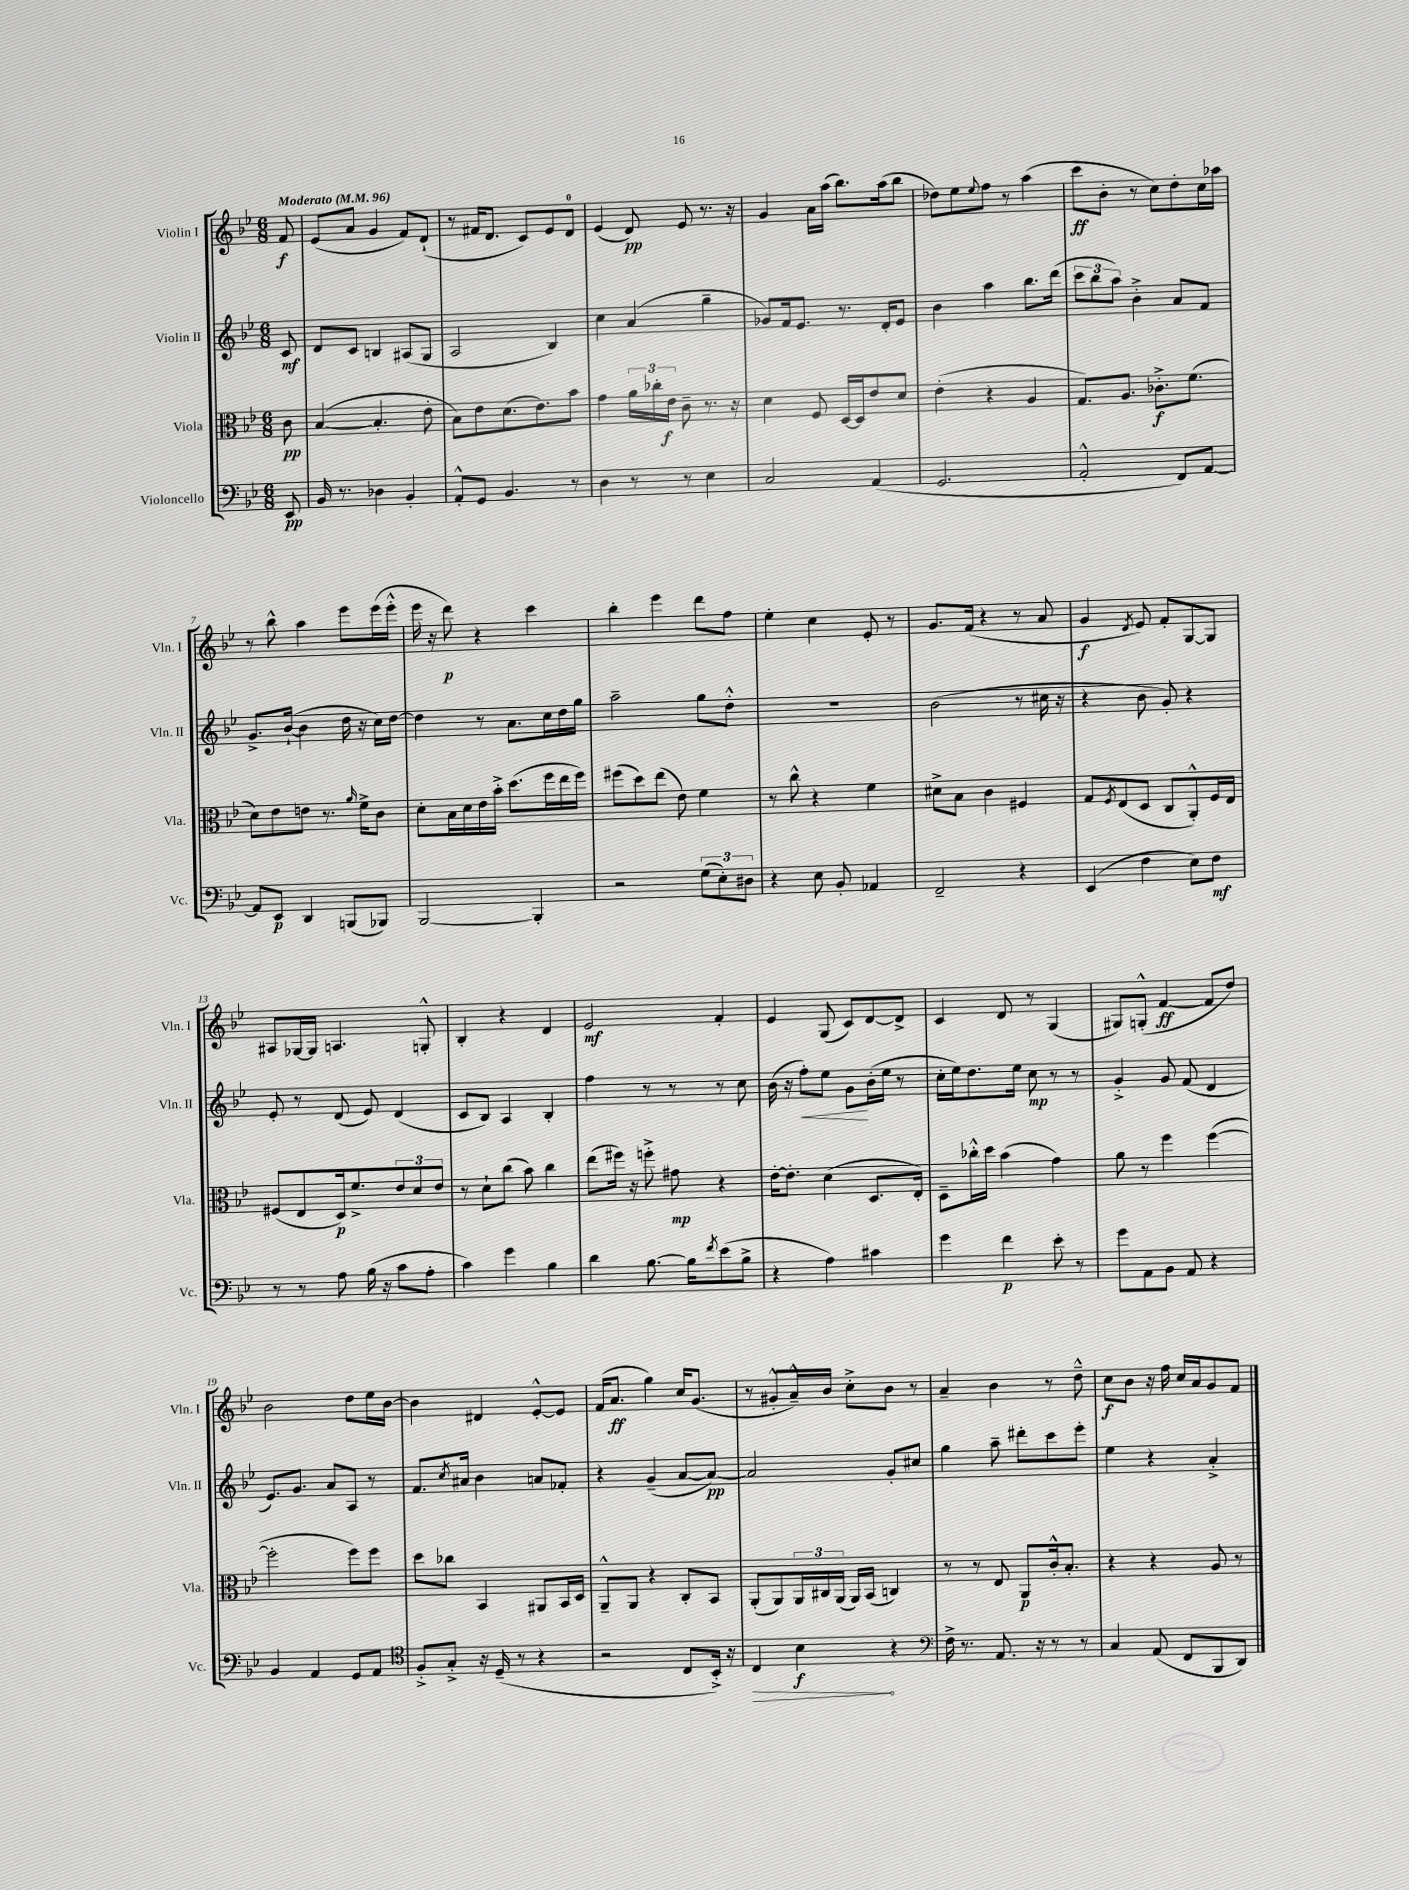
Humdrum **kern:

**kern	**dynam	**kern	**dynam	**kern	**dynam	**kern	**dynam
*part4	*part4	*part3	*part3	*part2	*part2	*part1	*part1
*staff4	*staff4	*staff3	*staff3	*staff2	*staff2	*staff1	*staff1
*I"Violoncello	*	*I"Viola	*	*I"Violin II	*	*I"Violin I	*
*I'Vc.	*	*I'Vla.	*	*I'Vln. II	*	*I'Vln. I	*
*clefF4	*	*clefC3	*	*clefG2	*	*clefG2	*
*k[b-e-]	*	*k[b-e-]	*	*k[b-e-]	*	*k[b-e-]	*
*M6/8	*	*M6/8	*	*M6/8	*	*M6/8	*
*MM96	*	*MM96	*	*MM96	*	*MM96	*
=	=	=	=	=	=	=	=
!	!	!	!	!	!	!LO:TX:a:B:t=Moderato	!
8EE-/	pp	8c\	pp	8c/	mf	8f/	f
=1	=1	=1	=1	=1	=1	=1	=1
16BB-/	.	([4B-/	.	8d/L	.	(8e-/L	.
8.r	.	.	.	.	.	.	.
.	.	.	.	8c/J	.	8a/J	.
4D-X\	.	4.B-'/]	.	4Bn/	.	4g/	.
4BB-'/	.	.	.	(8A#X/L	.	8f/L)	.
.	.	8e-'\	.	8G/J	.	(8d`/J	.
=2	=2	=2	=2	=2	=2	=2	=2
8AA'^^/L	.	8B-\L)	.	2A/	.	8r	.
8GG/J	.	8e-\	.	.	.	16f#X/KL	.
.	.	.	.	.	.	8.d/J	.
4.BB-/	.	(8.d\	.	.	.	.	.
.	.	.	.	.	.	8c/L)	.
.	.	8.e-\)	.	.	.	.	.
.	.	.	.	4B-/)	.	8e-/	.
8r	.	8b-\J	.	.	.	8d/J	.
=3	=3	=3	=3	=3	=3	=3	=3
4D\	.	4g\	.	4cc\	.	(4e-/	.
8r	.	24a\LL	.	(4a/	.	8d/)	pp
.	.	24cc-X'\	.	.	.	.	.
.	.	24e-\JJ	f	.	.	.	.
8r	.	8c~\	.	.	.	8e-/	.
4E-\	.	8.r	.	4gg~\	.	8.r	.
.	.	16r	.	.	.	16r	.
=4	=4	=4	=4	=4	=4	=4	=4
2C/	.	4d\	.	8g-X/L)	.	4g/	.
.	.	.	.	16f/k	.	.	.
.	.	.	.	8.e-/J	.	.	.
.	.	8F/	.	.	.	16a\LL	.
.	.	.	.	.	.	(16aa\JJ	.
.	.	[16D/LL	.	8.r	.	8.bb-\L)	.
.	.	16D/J]	.	.	.	.	.
(4AA/	.	8e-/	.	.	.	.	.
.	.	.	.	16d'/KL	.	(16aa\k	.
.	.	8d/J	.	8e-/J	.	8bb-\J	.
=5	=5	=5	=5	=5	=5	=5	=5
2.GG/	.	(4e-'\	.	4b-\	.	8dd-X\L)	.
.	.	.	.	.	.	8ee-\	.
.	.	.	.	.	.	8qqee-/	.
.	.	4r	.	4aa\	.	8ff\J	.
.	.	.	.	.	.	8r	.
.	.	4A/	.	8.bb-\L	.	(4aa\	.
.	.	.	.	(16ddd\Jk	.	.	.
=6	=6	=6	=6	=6	=6	=6	=6
2AA'^^/	.	8.G/L)	.	12ccc\L	.	8ccc\L	ff
.	.	.	.	12bb-\	.	.	.
.	.	.	.	.	.	8b-'\J	.
.	.	.	.	12aa\J)	.	.	.
.	.	8.A/J	.	.	.	.	.
.	.	.	.	4b-'^\	.	8r	.
.	.	8.c-X'^\L	f	.	.	8cc\L)	.
8FF/L)	.	.	.	8a/L	.	8dd'\	.
.	.	(8.f\J	.	.	.	.	.
[8AA/J	.	.	.	8f/J	.	16cc\L	.
.	.	.	.	.	.	16aa-X\JJ	.
!!LO:LB:g=z
=7	=7	=7	=7	=7	=7	=7	=7
8AA/L]	.	8d\L)	.	8.g^/L	.	8r	.
8EE-/J	p	8e-\	.	.	.	8bb-^^\	.
.	.	.	.	([16b-`/Jk	.	.	.
4DD/	.	8en\J	.	4b-\]	.	4aa\	.
.	.	8.r	.	.	.	.	.
(8BBBn/L	.	.	.	16dd\	.	8eee-\L	.
.	.	16qqa/	.	.	.	.	.
.	.	16f^\KL	.	16r	.	.	.
8BBB-X/J)	.	8c\J	.	16cc\LL)	.	(16eee-\L	.
.	.	.	.	[16dd\JJ	.	16eee-'^^\JJ	.
=8	=8	=8	=8	=8	=8	=8	=8
[2BBB-/	.	8d'\L	.	4dd\]	.	16eee-\	.
.	.	.	.	.	.	16r	.
.	.	16B-\L	.	.	.	8ddd\)	p
.	.	16d\	.	.	.	.	.
.	.	16e-\	.	8r	.	4r	.
.	.	16b-'^\JJ	.	.	.	.	.
.	.	(8.dd\L	.	8.a\L	.	.	.
4BBB-'/]	.	.	.	.	.	4ccc\	.
.	.	16ff\L	.	16cc\L	.	.	.
.	.	16ee-\	.	16dd\	.	.	.
.	.	16ff\JJ)	.	16gg\JJ	.	.	.
=9	=9	=9	=9	=9	=9	=9	=9
2r	.	(8ff#X\L	.	2aa~\	.	4bb-'\	.
.	.	8dd\)	.	.	.	.	.
.	.	(8ee-\J	.	.	.	4eee-\	.
.	.	8e-\)	.	.	.	.	.
(12G\L	.	4f\	.	8gg\L	.	8ddd\L	.
12E-'\)	.	.	.	.	.	.	.
.	.	.	.	8dd'^^\J	.	8ff\J	.
12D#X\J	.	.	.	.	.	.	.
=10	=10	=10	=10	=10	=10	=10	=10
4r	.	8r	.	2.r	.	4ee-'\	.
.	.	8cc^^\	.	.	.	.	.
8E-\	.	4r	.	.	.	4cc\	.
8BB-'/	.	.	.	.	.	.	.
4AA-X/	.	4f\	.	.	.	8e-'/	.
.	.	.	.	.	.	8r	.
=11	=11	=11	=11	=11	=11	=11	=11
2FF~/	.	8d#X^\L	.	(2b-\	.	8.g/L	.
.	.	8B-\J	.	.	.	.	.
.	.	.	.	.	.	(16f/Jk	.
.	.	4c\	.	.	.	4r	.
4r	.	4F#X/	.	8r	.	8r	.
.	.	.	.	16cc#X\	.	8a/	.
.	.	.	.	16r	.	.	.
=12	=12	=12	=12	=12	=12	=12	=12
(4EE-/	.	8G/L	.	4r	.	4g/	f
.	.	8qF/	.	.	.	.	.
.	.	(8E-/	.	.	.	.	.
.	.	.	.	.	.	8qd/	.
4F\	.	8D/J	.	8b-\	.	8e-/)	.
.	.	8C/L	.	8g'/)	.	8f'/L	.
8E-\L)	.	8AA'^^/)	.	4r	.	[8G/	.
8F\J	mf	16F/L	.	.	.	8G/J]	.
.	.	16E-/JJ	.	.	.	.	.
!!LO:LB:g=z
=13	=13	=13	=13	=13	=13	=13	=13
8r	.	(8F#X/L	.	8e-'/	.	8A#X/L	.
8r	.	8E-/	.	8r	.	[16G-X/L	.
.	.	.	.	.	.	16G-/JJ]	.
8A\	.	16D/k)	p	(8d/	.	4.An/	.
.	.	8.f^/	.	.	.	.	.
(16B-\	.	.	.	8e-/)	.	.	.
16r	.	.	.	.	.	.	.
8c\L	.	12e-/	.	(4d/	.	.	.
.	.	12d/	.	.	.	.	.
8A'\J	.	.	.	.	.	8Gn'^^/	.
.	.	12e-/J	.	.	.	.	.
=14	=14	=14	=14	=14	=14	=14	=14
4c\)	.	8r	.	8c/L	.	4B-'/	.
.	.	8d`\L	.	8B-/J)	.	.	.
4g\	.	(8cc\J	.	4A/	.	4r	.
.	.	8b-\)	.	.	.	.	.
4B-\	.	4cc\	.	4B-'/	.	4d/	.
=15	=15	=15	=15	=15	=15	=15	=15
4d\	.	(8ee-\L	.	4ff\	.	2e-/	mf
.	.	16ff#X\Jk)	.	.	.	.	.
.	.	16r	.	.	.	.	.
[8.B-\	.	8ffn'^\	.	8r	.	.	.
.	.	8g#X\	mp	8r	.	.	.
16B-\KL]	.	.	.	.	.	.	.
8qf/	.	.	.	.	.	.	.
(8e-\	.	4r	.	8r	.	4f'/	.
8B-^\J	.	.	.	8cc\	.	.	.
=16	=16	=16	=16	=16	=16	=16	=16
4r	.	[16e-'\KL	.	(16b-\	.	4e-/	.
.	.	8.e-'\J]	.	16r	.	.	.
!	!	!	!	!	!LO:HP:b	!	!
.	.	.	.	8ff'\L)	<	.	.
4A\)	.	(4d\	.	8ee-\J	.	(8G/	.
.	.	.	.	8g\L	.	8c/L)	.
4c#X\	.	8.D/L	.	(16b-'\L	[	[8d/	.
.	.	.	.	16ee-\JJ	.	.	.
.	.	.	.	8r	.	8d^/J]	.
.	.	16E-'/Jk)	.	.	.	.	.
=17	=17	=17	=17	=17	=17	=17	=17
4g\	.	8D~\L	.	16cc'\LL	.	4c/	.
.	.	.	.	16ee-\J)	.	.	.
.	.	16cc-X'^^\L	.	8.dd\	.	.	.
.	.	16dd\JJ	.	.	.	.	.
4f\	p	(4b-\	.	.	.	8d/	.
.	.	.	.	16ee-\Jk	.	.	.
.	.	.	.	8cc\	mp	8r	.
8e-'\	.	4g\)	.	8r	.	(4G/	.
8r	.	.	.	8r	.	.	.
=18	=18	=18	=18	=18	=18	=18	=18
8g\L	.	8a\	.	4g'^/	.	8G#X/L)	.
8AA\	.	8r	.	.	.	(8Gn'^^/J	.
8BB-\J	.	4ff\	.	8g/	.	[4f/	ff
8AA/	.	.	.	(8f/	.	.	.
4r	.	([4ff\	.	4d/	.	8f/L]	.
.	.	.	.	.	.	8dd/J)	.
!!LO:LB:g=z
=19	=19	=19	=19	=19	=19	=19	=19
4BB-/	.	2ff'\]	.	8.e-/L)	.	2b-\	.
.	.	.	.	8.g/J	.	.	.
4AA/	.	.	.	.	.	.	.
.	.	.	.	8a/L	.	.	.
8GG/L	.	8ff\L)	.	8A/J	.	8dd\L	.
8AA/J	.	8ff\J	.	8r	.	16ee-\L	.
.	.	.	.	.	.	[16b-\JJ	.
=20	=20	=20	=20	=20	=20	=20	=20
*clefC4	*	*	*	*	*	*	*
8F'^/L	.	8dd\L	.	8.f/L	.	4b-\]	.
8G'^/J	.	8cc-X\J	.	.	.	.	.
.	.	.	.	8qcc/	.	.	.
.	.	.	.	16a#X/Jk	.	.	.
16r	.	4BB-/	.	4b-\	.	4d#X/	.
(16D~/	.	.	.	.	.	.	.
8r	.	.	.	.	.	.	.
4r	.	8AA#X/L	.	8an/L	.	[8e-'^^/L	.
.	.	16BB-/L	.	8f-X'/J	.	8e-/J]	.
.	.	16D/JJ	.	.	.	.	.
=21	=21	=21	=21	=21	=21	=21	=21
2r	.	8AA~^^/L	.	4r	.	(16f/KL	.
.	.	.	.	.	.	8.a/J	ff
.	.	8AA/J	.	.	.	.	.
.	.	4r	.	(4g~/	.	4gg\)	.
8C/L	.	8C'/L	.	[8a/L	.	16cc/KL	.
.	.	.	.	.	.	(8.g/J	.
16BB-'^/Jk)	.	8BB-/J	.	8a/J_)	pp	.	.
16r	.	.	.	.	.	.	.
=22	=22	=22	=22	=22	=22	=22	=22
!	!LO:HP:b	!	!	!	!	!	!
4C/	>	(8AA'/L	.	2a/]	.	8r	.
.	.	8AA/)	.	.	.	8g#X'^^/L	.
4B-\	f	24AA/L	.	.	.	16a~^^/L)	.
.	.	24C#X/	.	.	.	.	.
.	.	.	.	.	.	16b-/JJ	.
.	.	(24AA/JJ	.	.	.	.	.
.	.	16AA/LL)	.	.	.	8cc'^\L	.
.	.	(16BB-/JJ	.	.	.	.	.
4r	]	4Cn/)	.	8g'/L	.	8b-\J	.
.	.	.	.	8cc#X/J	.	8r	.
=23	=23	=23	=23	=23	=23	=23	=23
*clefF4	*	*	*	*	*	*	*
16F^\	.	8r	.	4gg\	.	4a~/	.
8.r	.	.	.	.	.	.	.
.	.	8r	.	.	.	.	.
8.AA/	.	8E-/	.	8aa~\	.	4b-\	.
.	.	8AA/L	p	8ddd#X'\L	.	.	.
16r	.	.	.	.	.	.	.
8r	.	16c'^^/k	.	8ccc\	.	8r	.
.	.	8.B-'/J	.	.	.	.	.
8r	.	.	.	8eee-'\J	.	8dd~^^\	.
=24	=24	=24	=24	=24	=24	=24	=24
4C/	.	4r	.	4ee-\	.	8cc\L	f
.	.	.	.	.	.	8b-\J	.
(8AA/	.	4r	.	4r	.	16r	.
.	.	.	.	.	.	16ff\	.
8FF/L	.	.	.	.	.	16cc/LL	.
.	.	.	.	.	.	16a/J	.
8BBB-/	.	8A/	.	4a'^/	.	8g/	.
8DD/J)	.	8r	.	.	.	8f/J	.
==	==	==	==	==	==	==	==
*-	*-	*-	*-	*-	*-	*-	*-
